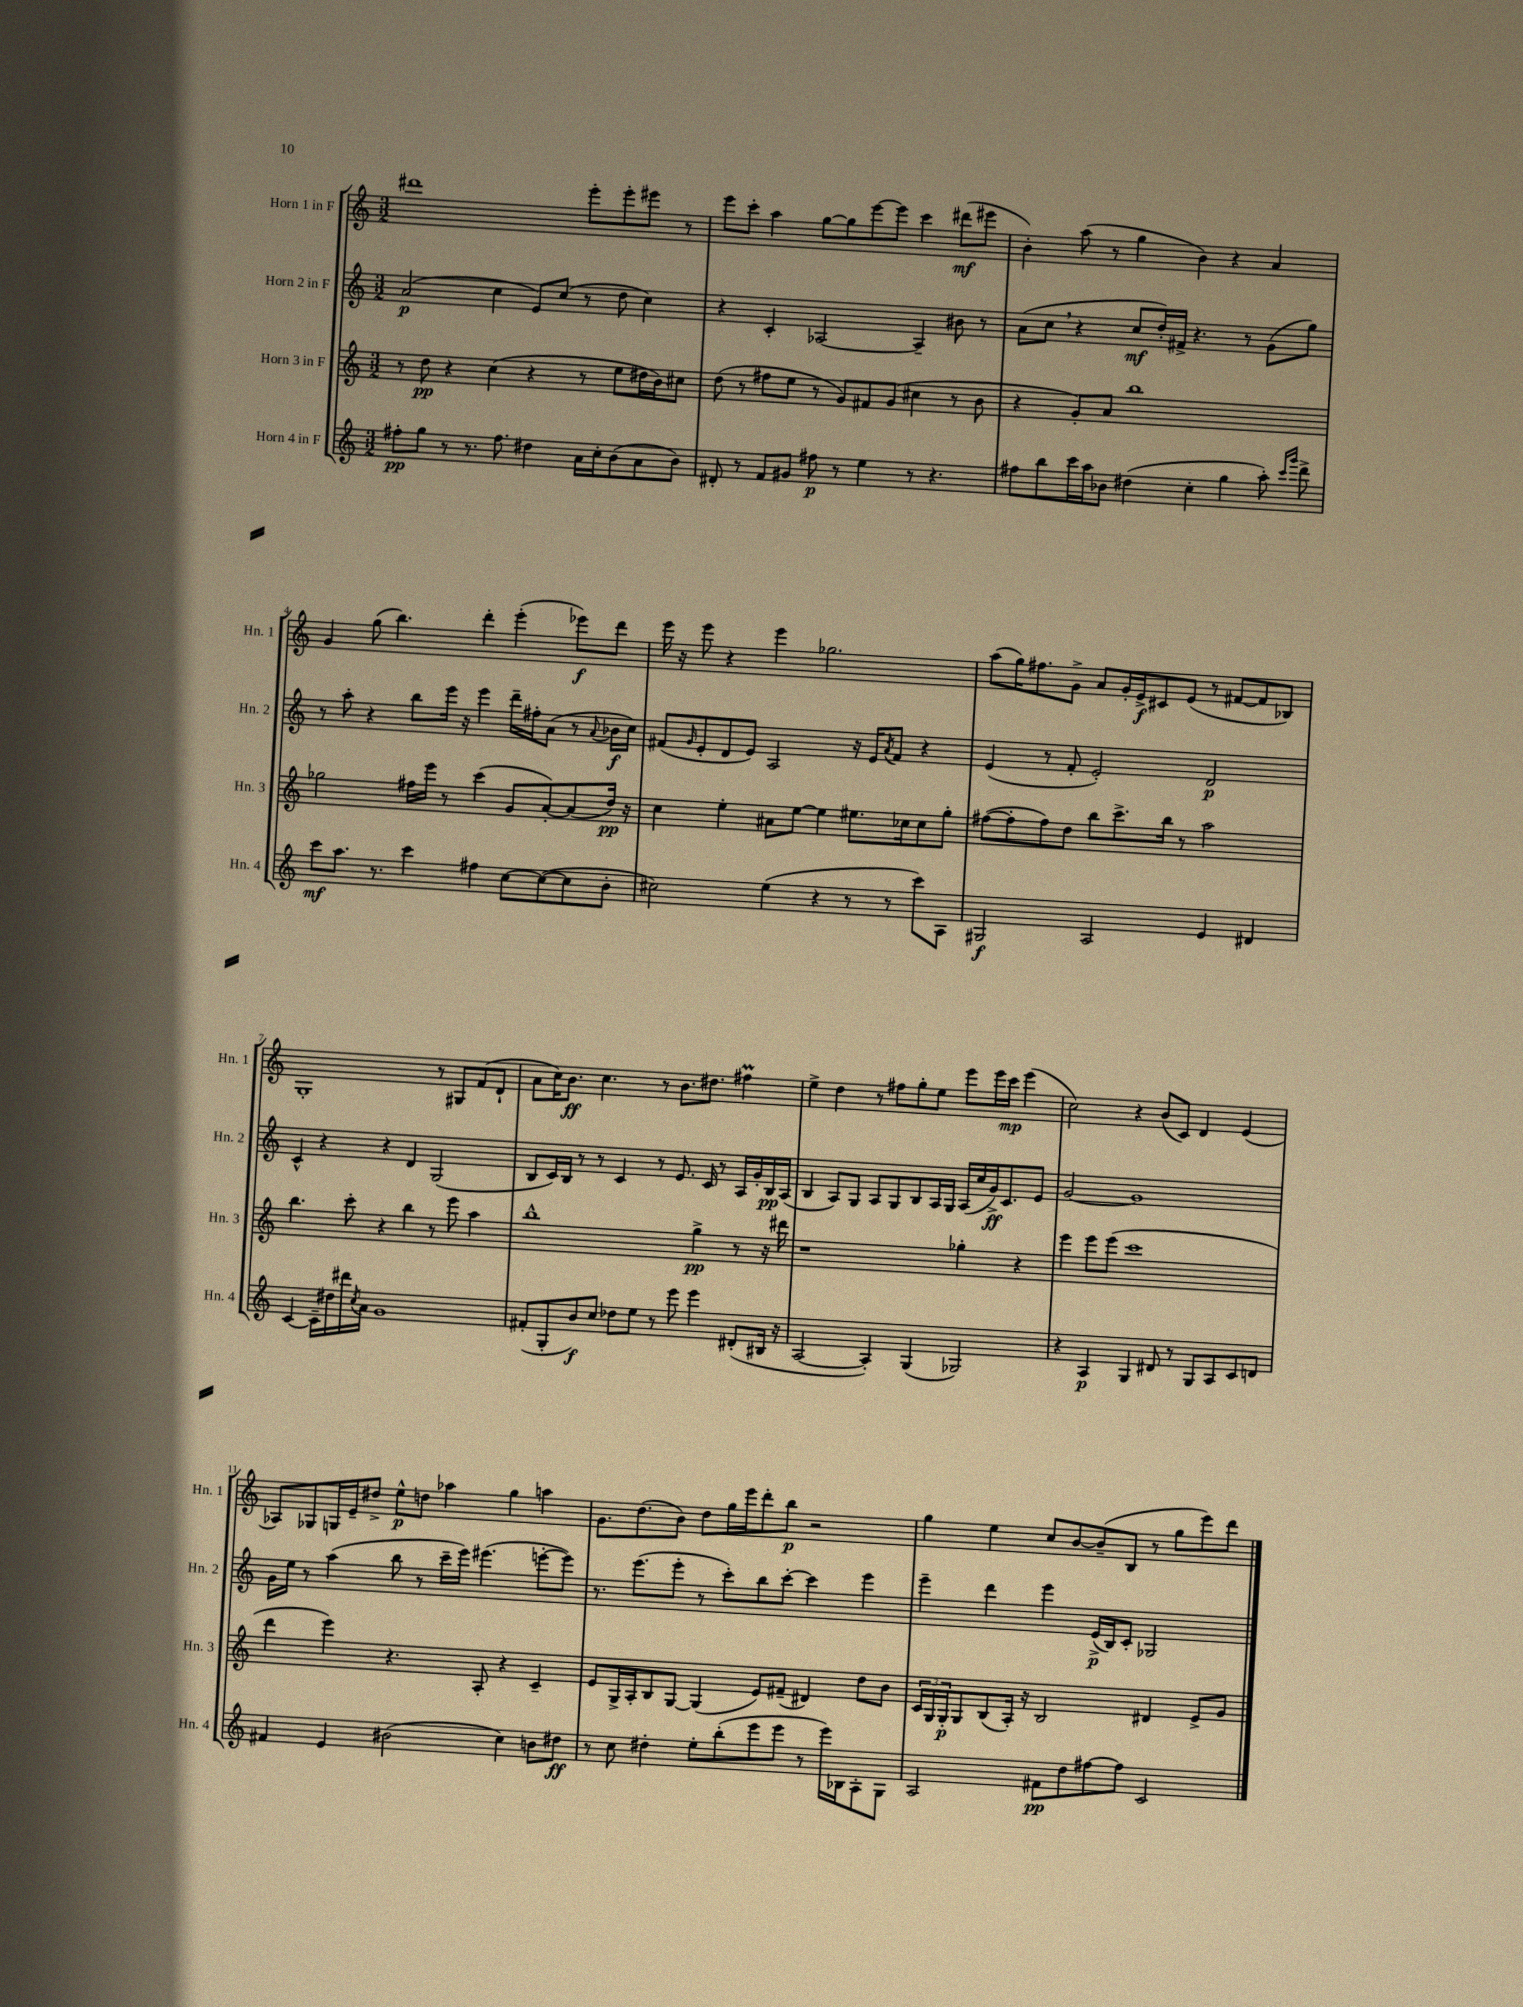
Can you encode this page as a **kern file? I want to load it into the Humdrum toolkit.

**kern	**kern	**kern	**kern
*staff4	*staff3	*staff2	*staff1
*clefG2	*clefG2	*clefG2	*clefG2
*k[]	*k[]	*k[]	*k[]
*M3/2	*M3/2	*M3/2	*M3/2
8ff#'\L	8r	(2a/	1ddd#
8gg\J	8dd\	.	.
8r	4r	.	.
8.r	.	.	.
.	(4cc\	4cc\	.
8.ff#\	.	.	.
4dd#\	4r	8e/L)	.
.	.	(8cc/J	.
16a\LL	8r	8r	8eee'\L
16cc'\J	.	.	.
(8b\	8ee\L	8dd\	8eee'\
8a\	16dd#\L	4cc\)	8eee#\J
.	16b\J)	.	.
8b\J)	8cc#\J	.	8r
=	=	=	=
8d#'/	(8dd\	4r	8eee\L
8r	8r	.	8ccc'\J
8f/L	8ff#\L	4c'/	4aa\
8g#/J	8ee\J	.	.
8ff#\	8r	[2A-/	[8gg\L
8r	8g/L)	.	8gg\]
4ee\	8f#/	.	[8eee\
.	(8g/J	.	8eee\]J
8r	4cc#\	4A-~/]	4ccc\
4.r	.	.	.
.	8r	8b#\	(8ddd#\L
.	8b\	8r	8eee#\J
=	=	=	=
8ff#\L	4r	(8a\L	4b'\)
8bb\	.	8cc\J	.
16ccc\L	8g'/L)	4r	(8aa\
16aa\J	.	.	.
8b-\J	8a/J	.	8r
(4dd#\	1bb	8cc/L	4gg\
.	.	16dd'/L)	.
.	.	16f#^/JJ	.
4cc'\	.	4.r	4b\)
4gg\	.	.	4r
.	.	8r	.
8aa'\)	.	(8g\L	4a/
16qqccc/LL	.	.	.
16qqggg/JJ	.	.	.
8ddd^\	.	8gg\J)	.
=	=	=	=
8ccc\L	2gg-\	8r	4g/
8.aa\J	.	8aa'\	.
.	.	4r	(8gg\
8.r	.	.	.
.	.	.	4.bb\)
4ccc\	16ff#\LL	8bb\L	.
.	16eee\JJ	.	.
.	8r	16eee\Jk	.
.	.	16r	.
4ff#\	(4ccc\	4eee\	4ddd'\
[8cc\L	8g/L	16ddd~\LL	(4eee'\
.	.	16ff#'\J	.
(8cc\_	[8a'/)	(8a\J	.
8cc\]	(8a/]	8r	8eee-\L)
.	.	8qqa/	.
8b'\J	16dd/Jk)	16b-\LL	8ddd\J
.	16r	16cc\JJ)	.
=	=	=	=
2cc#\)	4cc\	(8f#/L	16eee\
.	.	.	16r
.	.	16qqg/	.
.	.	8e'/	8eee\
.	4ee'\	8d/	4r
.	.	8e/J)	.
(4ee\	8a#\L	2A/	4eee\
.	[8ee\J	.	.
4r	4ee\]	.	2.gg-\
8r	8.ee#\L	16r	.
.	.	16e/LK	.
.	.	8qa/	.
8r	.	8f#/J	.
.	16cc-\k	.	.
8ccc\L)	8cc-\	4r	.
8A\J	8gg'\J	.	.
=	=	=	=
2G#/	([8ff#\L	(4e/	(8aa\L
.	8ff#'\]	.	16gg\K)
.	.	.	8.ff#\
.	8ff#\)	8r	.
.	8dd\J	8f'/	8g^\J
2A/	8bb\L	2e'/)	8a/L
.	8.ccc^\	.	16g'/L
.	.	.	16e^/J
.	.	.	8c#/
.	16bb\Jk	.	.
.	8r	.	(8e/J
4e/	2aa\	2d/	8r
.	.	.	[8f#/L
4d#/	.	.	8f#/]
.	.	.	8B-/J)
=	=	=	=
[4c/	4.bb\	4c^^/	1G'
16c~\]LL	.	4r	.
16dd#\	.	.	.
16ddd#\	8ccc'\	.	.
8qcc/	.	.	.
16a\JJ	.	.	.
1g	4r	4r	.
.	4bb\	4d/	.
.	8r	(2G/	8r
.	8eee\	.	8G#/L
.	4aa\	.	(8f/
.	.	.	8d`/J
=	=	=	=
(8f#'/L	1bb^^	8B/L	8a\L
8G'/	.	16c/L)	16cc\K)
.	.	16B/JJ	8.b\J
8b/)	.	8r	.
8cc/J	.	8r	4.cc\
8dd-\L	.	4c/	.
8ee\J	.	.	.
8r	.	8r	8r
8eee\	.	8.e/	8.b\L
4eee\	4gg^\	.	.
.	.	16c/	8.dd#\J
.	.	8r	.
(8d#'/L	8r	16A/LL	4ff#\
.	.	16g'/	.
16B#/Jk	16r	16B/	.
16r	16ddd#\	(16A/JJ	.
=	=	=	=
[2A/	1r	4B/	4ee^\
.	.	8A/L)	4dd\
.	.	8G/J	.
4A'/])	.	8A/L	8r
.	.	8G/	8ff#\L
(4G/	.	8B/	8gg'\
.	.	16A/L	8ee\J
.	.	16G/JJ	.
2G-/)	4gg-'\	(16A/LL	8eee\L
.	.	16cc/	.
.	.	16g^/J)	16eee\L
.	.	8.c/	16ccc\JJ
.	4r	.	(4eee\
.	.	8e/J	.
=	=	=	=
4r	4eee\	[2g/	2cc\)
4A/	8eee\L	.	.
.	(8eee\J	.	.
4G/	1ccc	1g]	4r
8d#/	.	.	(8b/L
8r	.	.	8c/J)
8G/L	.	.	4d/
8A/	.	.	.
8c/	.	.	(4e/
8d/J	.	.	.
=	=	=	=
4f#/	4ddd\	16g\LL	8A-/L)
.	.	16ee\JJ	.
.	.	8r	8G-/
4e/	4eee\)	(4aa\	16G/L
.	.	.	16e~/J
.	.	.	8dd#^/J
(2b#\	4.r	8bb\	8ee^^\L
.	.	8r	8dd\J
.	.	16ccc~\LL	4aa-\
.	.	16eee\JJ)	.
.	8A'/	(4.eee#\	.
4cc\)	4r	.	4gg\
8b\L	4c~/	[8eee'\L	4aa\
8dd#\J	.	8eee\]J)	.
=	=	=	=
8r	8e/L	8.r	8.g\L
8cc\	16G^/L	.	.
.	16A'/J	(8.eee\L	(8.dd\
4dd#'\	8B/	.	.
.	[8G/J	8eee'\J	8b\J)
8ee'\L	(4G/]	8r	8dd\L
(8bb'\	.	8ccc'\L)	16gg\L
.	.	.	16eee\J
8eee\	8e/L)	8bb\	8ddd'\
8eee\J	(8f#~/J	[8ccc'\J	8bb\J
8r	4d#/)	4ccc\]	2r
16eee\LL)	.	.	.
16B-\J	.	.	.
8A'\	8dd\L	4eee\	.
8G\J	8b\J	.	.
=	=	=	=
2A/	24c/LL	4eee~\	4gg\
.	24G/	.	.
.	24G'/J	.	.
.	8G/	.	.
.	(8B/	4ddd\	4ee\
.	16A'/Jk)	.	.
.	16r	.	.
8f#\L	2B/	4eee\	8cc/L
8dd\	.	.	[8b/
[8ff#\	.	(16e^/LL	(8b~/]
.	.	16B/J)	.
8ff#\]J	.	8c'/J	8B/J
2c/	4d#/	2G-/	8r
.	.	.	8gg\L
.	8e^/L	.	8eee\)
.	8g/J	.	8ddd\J
==	==	==	==
*-	*-	*-	*-
